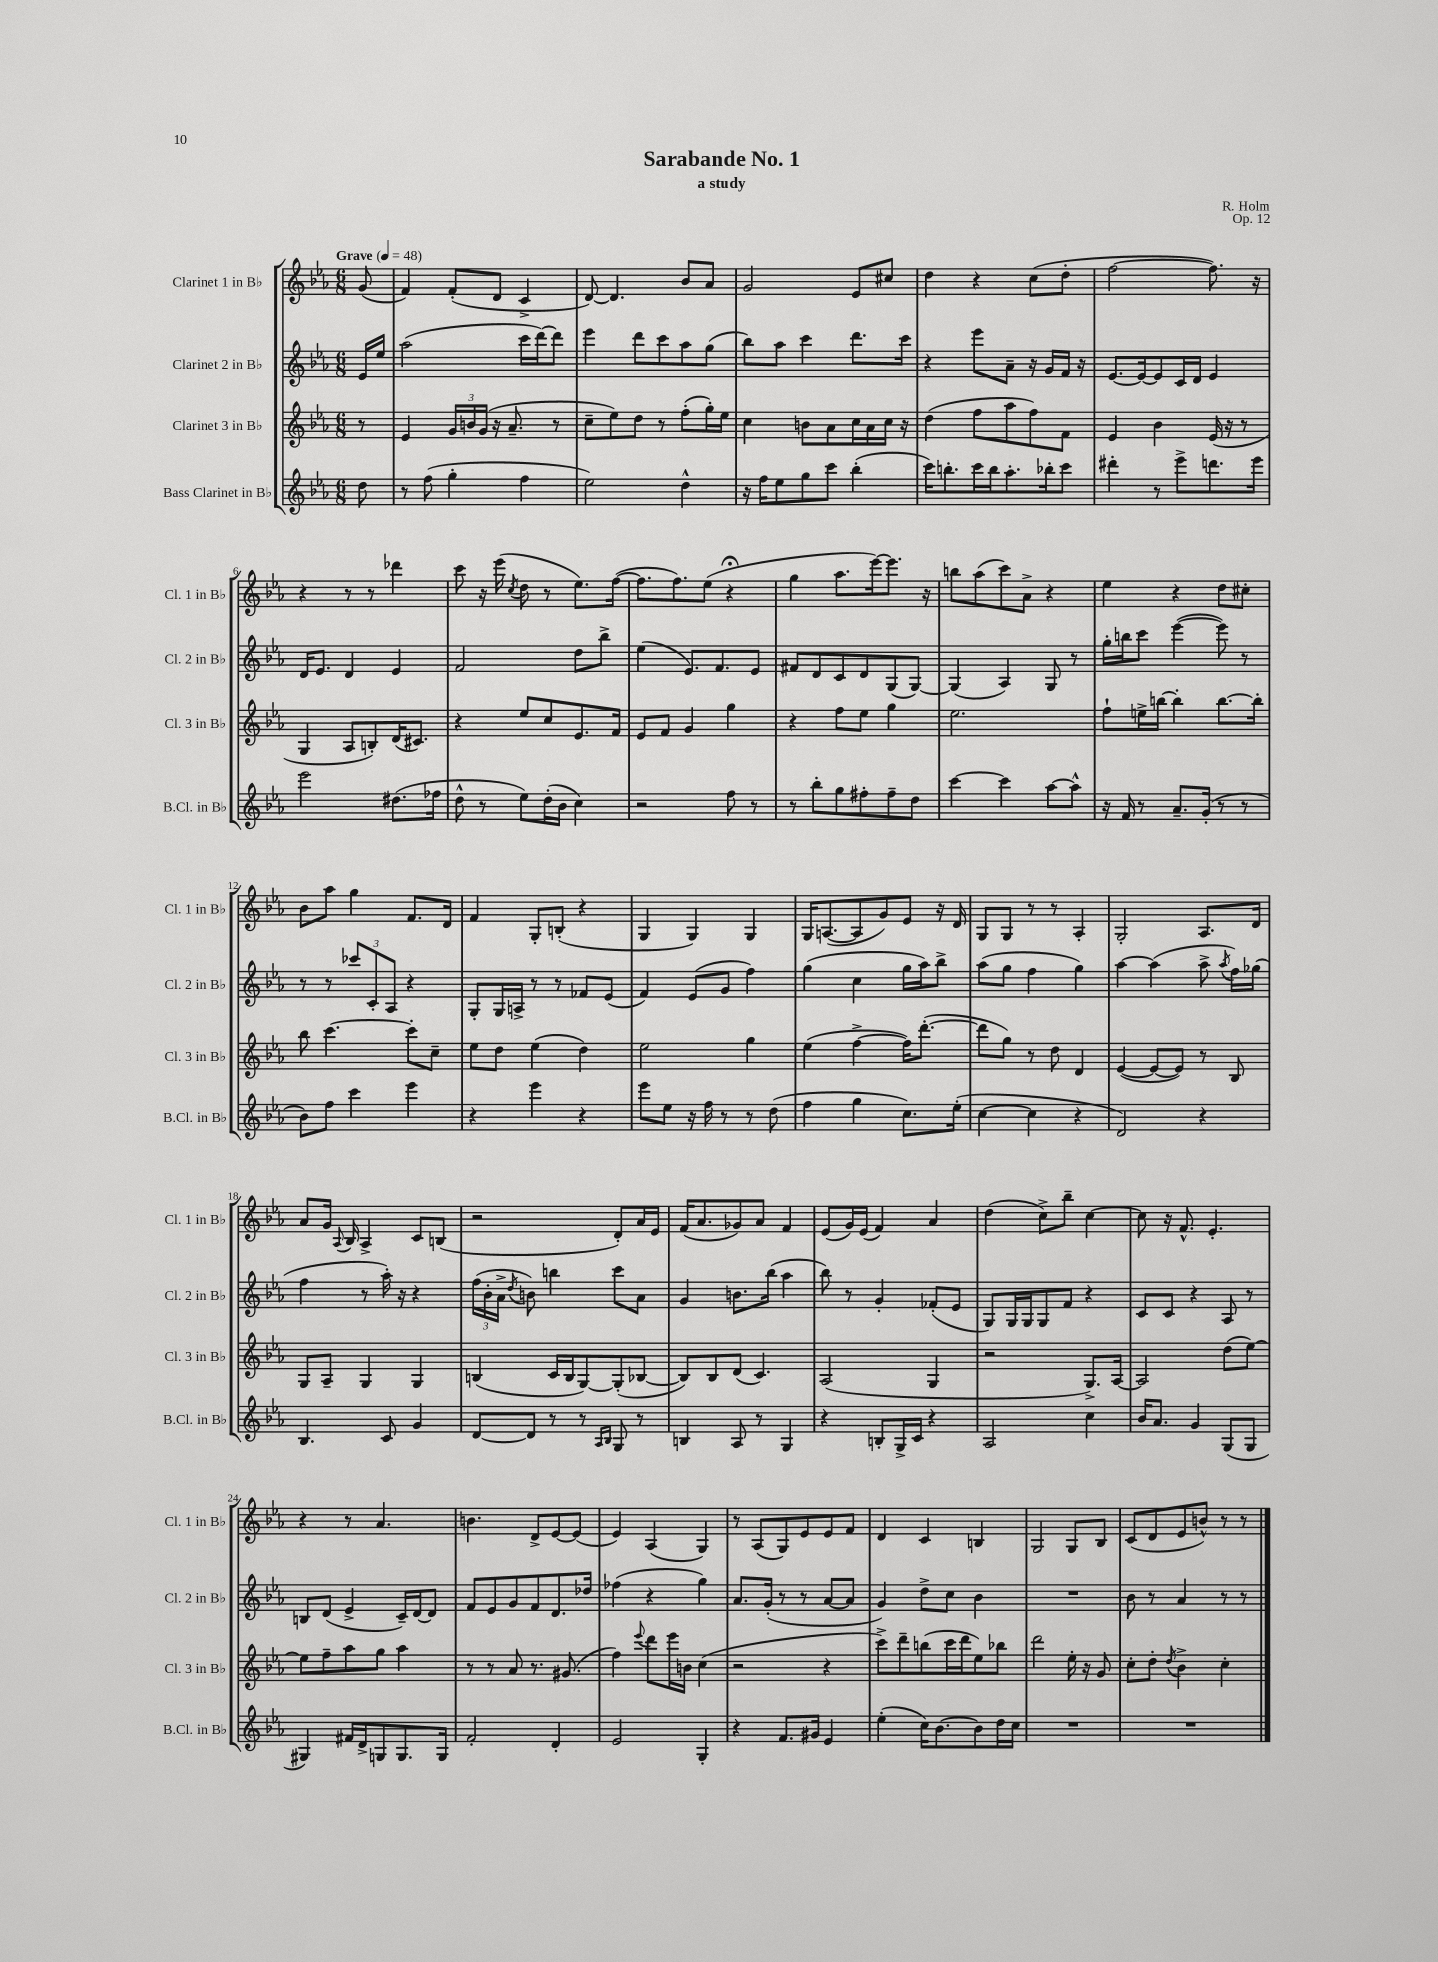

**kern	**kern	**kern	**kern
*staff4	*staff3	*staff2	*staff1
*clefG2	*clefG2	*clefG2	*clefG2
*k[b-e-a-]	*k[b-e-a-]	*k[b-e-a-]	*k[b-e-a-]
*M6/8	*M6/8	*M6/8	*M6/8
*MM48	*MM48	*MM48	*MM48
8dd	8r	16e-	(8g
.	.	16ee-	.
=	=	=	=
8r	4e-	(2aa-	4f)
(8ff	.	.	.
4gg'	24g	.	(8f'
.	24b	.	.
.	(24g	.	.
.	16r	.	8d
.	8.a-~	.	.
4ff	.	16ccc	4c^
.	.	[16ddd)	.
.	8r	8ddd]	.
=	=	=	=
2ee-)	8cc~	4eee-	[8d)
.	8ee-)	.	4.d]
.	8dd	8ddd	.
.	8r	8ccc	.
4dd^^	(8ff'	8aa-	8b-
.	16gg')	(8gg	8a-
.	16ee-	.	.
=	=	=	=
16r	4cc	8bb-)	2g
16ff	.	.	.
8ee-	.	8aa-	.
8gg	8b	4ccc	.
8ccc	8a-	.	.
(4bb-'	16cc	8.ddd	8e-
.	16a-	.	.
.	16cc	.	8cc#
.	16r	16ccc	.
=	=	=	=
16ccc)	(4dd	4r	4dd
8.bb'	.	.	.
16ccc	8ff	8eee-	4r
16bb	.	.	.
8.aa-'	8aa-	8a-~	.
.	8ff)	16r	(8cc
16bb-'	.	16g	.
8ccc	8f	16f	8dd'
.	.	16r	.
=	=	=	=
4ddd#'	4e-	[8.e-	[2ff
.	.	16e-_	.
8r	4b-	8e-]	.
8eee-^	.	16c	.
.	.	16d	.
8.ddd	(16e-	4e-	8.ff])
.	16r	.	.
.	8r	.	.
16eee-	.	.	16r
=	=	=	=
2eee-	4G	16d	4r
.	.	8.e-	.
.	8A-	4d	8r
.	8B')	.	8r
(8.dd#	(16d	4e-	4ddd-
.	8.c#)	.	.
16ff-	.	.	.
=	=	=	=
8dd^^	4r	2f	8ccc
8r	.	.	16r
.	.	.	(16eee-
.	.	.	8qcc
8ee-)	8ee-	.	8dd
(16dd'	8cc	.	8r
16b-	.	.	.
4cc)	8.e-	8dd	8.ee-)
.	.	8bb-^	.
.	16f	.	([16ff
=	=	=	=
2r	8e-	(4ee-	8.ff]
.	8f	.	.
.	.	.	8.ff)
.	4g	8.e-)	.
.	.	.	(8ee-
.	.	8.f	.
8ff	4gg	.	4r;
8r	.	8e-	.
=	=	=	=
8r	4r	8f#	4gg
8bb-'	.	8d	.
8gg	8ff	8c	8.aa-
8ff#'	8ee-	8d	.
.	.	.	[16eee-)
8ff#~	4gg	(8G	8.eee-]
8dd	.	[8G)	.
.	.	.	16r
=	=	=	=
[4ccc	2.ee-	(4G]	8bb
.	.	.	(8aa-
4ccc]	.	4A-)	8ccc)
.	.	.	8a-^
[8aa-	.	8G	4r
8aa-^^]	.	8r	.
=	=	=	=
16r	8ff`	16gg'	4ee-
16f	.	16bb	.
8r	16ee^	8ccc	.
.	[16bb	.	.
8.a-~	4bb']	([4eee-	4r
(16g'	.	.	.
8r	[8.bb	8eee-])	8dd
8r	.	8r	8cc#'
.	16bb']	.	.
=	=	=	=
8b-)	8bb-	8r	8b-
8ff	[4.ccc	8r	8aa-
4ccc	.	12ccc-	4gg
.	.	12c'	.
.	.	12A-	.
4eee-	8ccc']	4r	8.f
.	8cc~	.	.
.	.	.	16d
=	=	=	=
4r	8ee-	8G'	4f
.	8dd	16G	.
.	.	16A^	.
4eee-	(4ee-	8r	8G'
.	.	8r	(8B'
4r	4dd)	8f-	4r
.	.	(8e-	.
=	=	=	=
8eee-	2ee-	4f)	4G
8ee-	.	.	.
16r	.	(8e-	4G)
16ff	.	.	.
8r	.	8g	.
8r	4gg	4ff)	4G
(8dd	.	.	.
=	=	=	=
4ff	(4ee-	(4gg	16G
.	.	.	([8.A
4gg	[4ff^	4cc	8A]
.	.	.	8g)
8.cc)	16ff])	16gg	8e-
.	([8.ddd'	16aa-)	.
.	.	8bb-^	16r
(16ee-'	.	.	16d
=	=	=	=
[4cc	8ddd]	(8aa-	8G
.	8gg)	8gg	8G
4cc]	8r	4ff	8r
.	8dd	.	8r
4r	4d	4gg)	4A-'
=	=	=	=
2d)	([4e-	[4aa-	2G'
.	8e-_	(4aa-]	.
.	8e-])	.	.
4r	8r	8aa-^	8.A-
.	.	8qaa-	.
.	8B-	16ff)	.
.	.	(16gg-	16d
=	=	=	=
4.B-	8G	4ff	8a-
.	8A-~	.	16g
.	.	.	8qqA-
.	.	.	16B-
.	4G	8r	4A-^
8c	.	16aa-')	.
.	.	16r	.
4g	4G	4r	8c
.	.	.	(8B
=	=	=	=
[8d	(4B	(24ff	2r
.	.	24b-'	.
.	.	24a-^	.
.	.	8qdd	.
8d]	.	8b)	.
8r	16c	4bb	.
.	16B	.	.
8r	[8G)	.	.
16qqA-	.	.	.
16qqB-	.	.	.
8G	(8G']	8ccc	8d')
8r	[8B-	8a-	16a-
.	.	.	16e-
=	=	=	=
4B	8B-])	4g	(16f
.	.	.	8.a-
.	8B-	.	.
8A-	(8d	8.b	8g-)
8r	4.c)	.	8a-
.	.	(16bb-	.
4G	.	4aa-	4f
=	=	=	=
4r	(2A-	8bb-)	(8e-
.	.	8r	16g)
.	.	.	(16e-
8B'	.	4g'	4f)
16G^	.	.	.
16c	.	.	.
4r	4G	(8f-'	4a-
.	.	8e-	.
=	=	=	=
2A-	2r	8G)	(4dd
.	.	16G	.
.	.	16G	.
.	.	8G	8cc^)
.	.	8f	8bb-~
4cc	8.G^)	4r	[4cc
.	[16A-	.	.
=	=	=	=
16b-	2A-]	8c	8cc]
8.a-	.	.	.
.	.	8c	16r
.	.	.	8.f^^
4g	.	4r	.
.	.	.	4.e-'
(8G	(8dd	8A-	.
8G	[8ee-)	8r	.
=	=	=	=
4G#)	8ee-]	8B	4r
.	8ff~	(8d	.
16f#	8aa-	4e-^	8r
16d^	.	.	.
8G	8gg	.	4.a-
8.G	4aa-	16c~)	.
.	.	[16d	.
.	.	8d]	.
16G	.	.	.
=	=	=	=
2f'	8r	8f	4.b
.	8r	8e-	.
.	8a-	8g	.
.	8.r	8f	8d^
4d'	.	8.d	[8e-
.	(8.g#	.	.
.	.	.	(8e-]
.	.	16dd-	.
=	=	=	=
2e-	4ff)	(4ff-	4e-)
.	8qqeee-	.	.
.	8ddd	4r	(4A-
.	16eee-	.	.
.	16b	.	.
4G'	(4cc	4gg)	4G)
=	=	=	=
4r	2r	8.a-	8r
.	.	.	(8A-
.	.	(16g'	.
8.f	.	8r	8G)
.	.	8r	8e-
16g#	.	.	.
4e-	4r	[8a-	8e-
.	.	8a-]	8f
=	=	=	=
(4ee-'	8ccc^)	4g)	4d
.	8ddd~	.	.
16cc)	(8bb	8dd^	4c
[8.b-	.	.	.
.	16ccc	8cc	.
.	16ddd	.	.
8b-]	8ee-)	4b-	4B
16dd	8bb-	.	.
16cc	.	.	.
=	=	=	=
2.r	2ddd	2.r	2G
.	16ee-'	.	8G
.	16r	.	.
.	8g	.	8B-
=	=	=	=
2.r	8cc'	8b-	(8c
.	8dd'	8r	8d
.	8qdd	.	.
.	4b-^	4a-	8e-
.	.	.	8b^^)
.	4cc'	8r	8r
.	.	8r	8r
==	==	==	==
*-	*-	*-	*-
